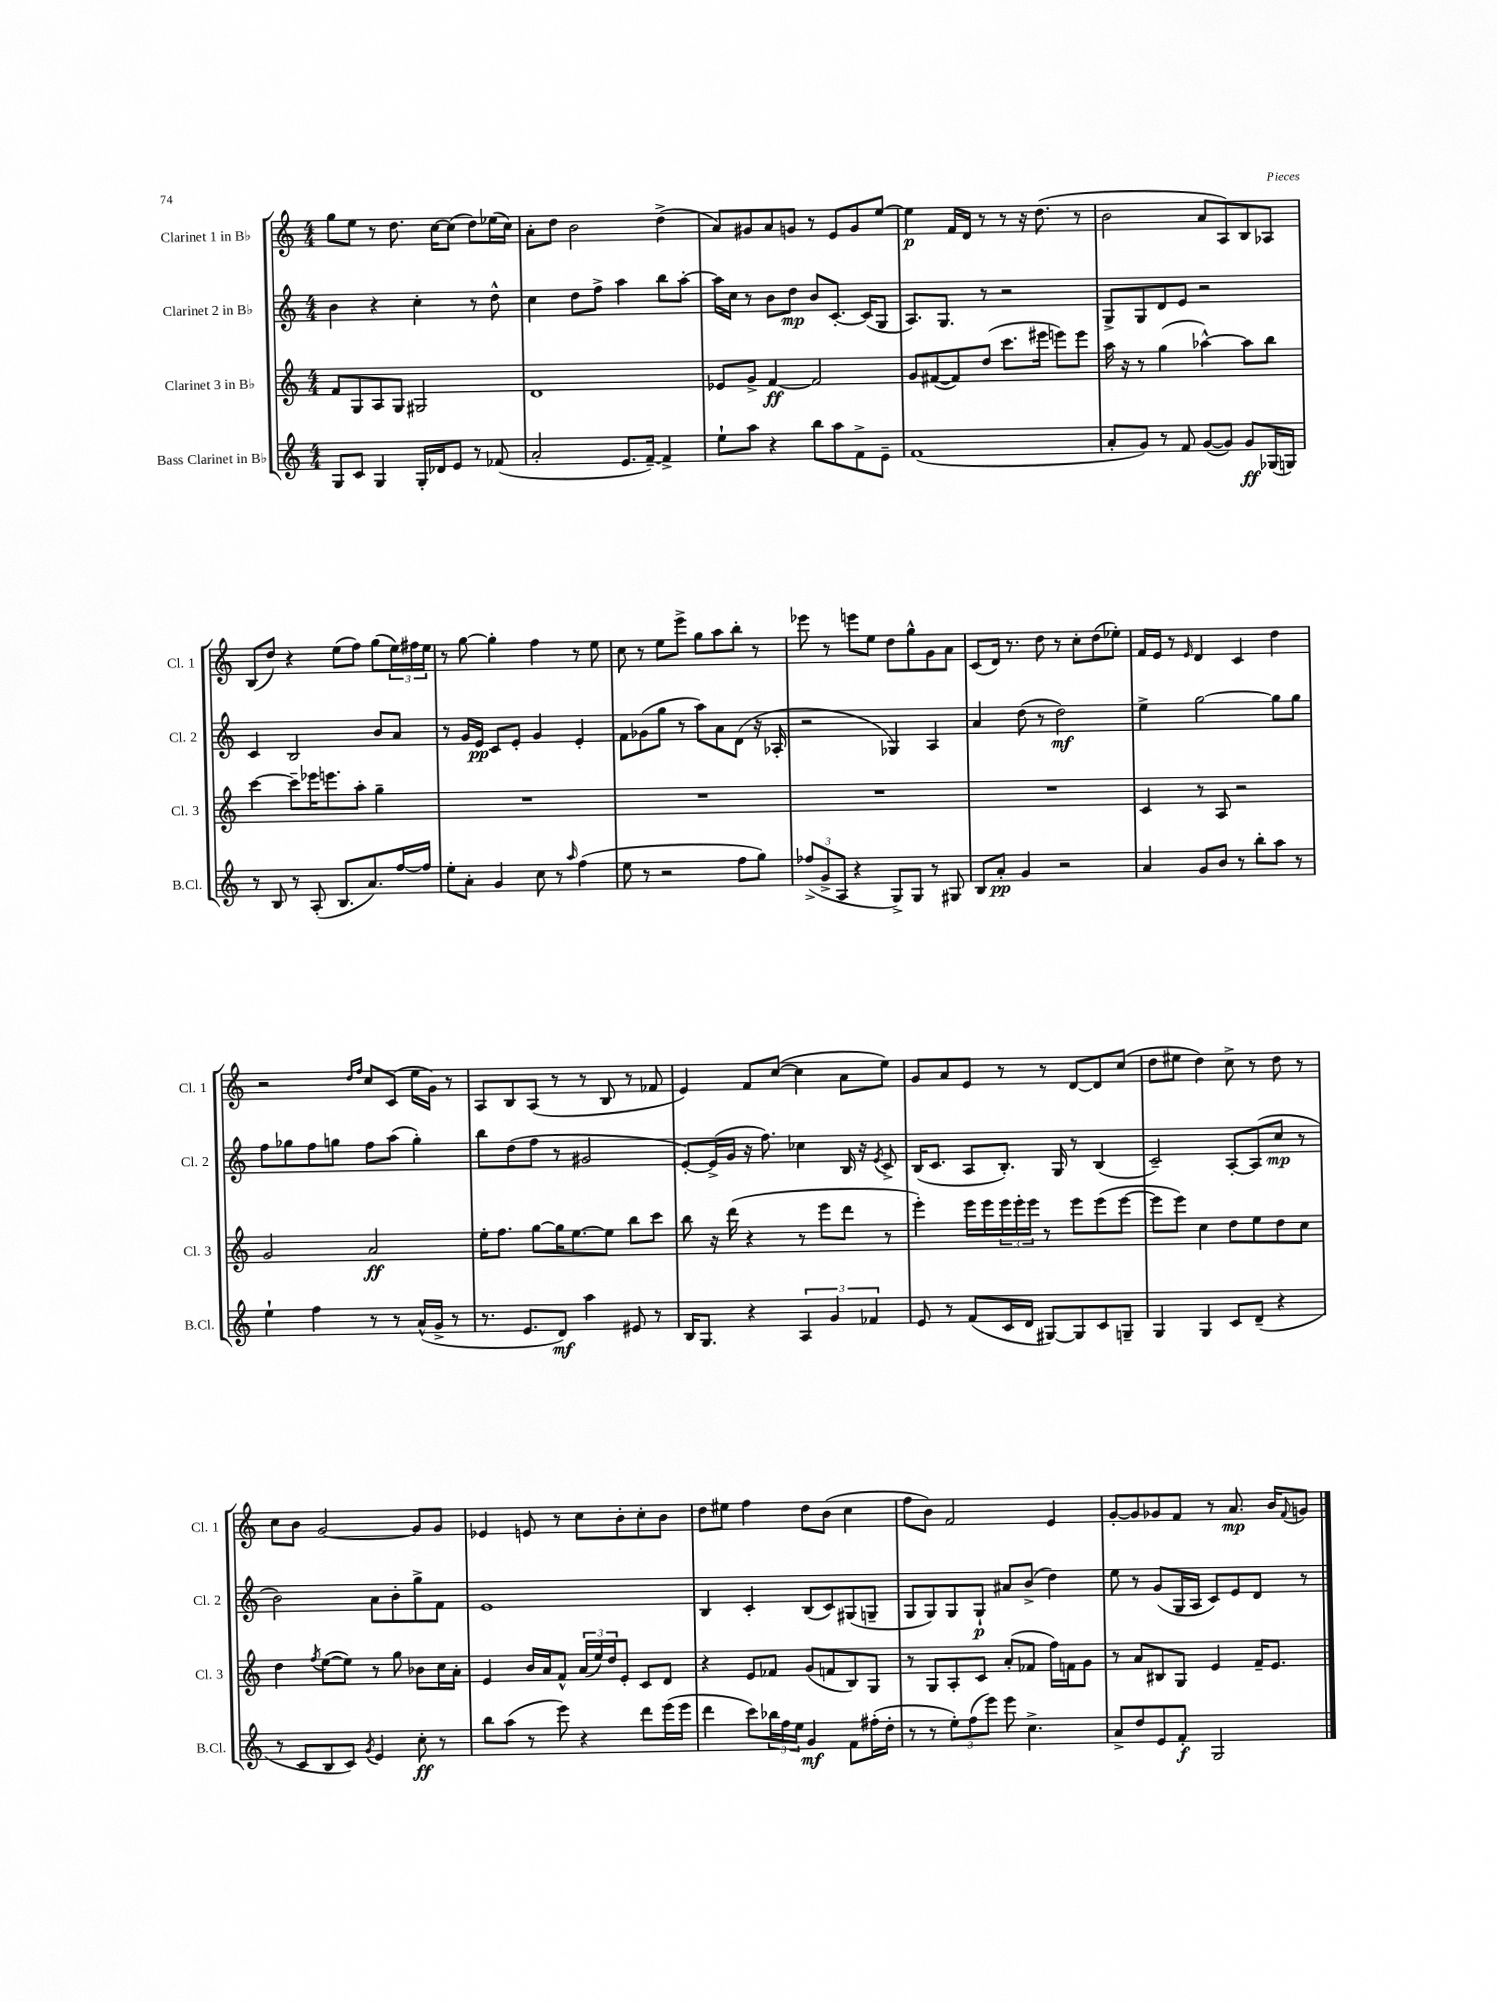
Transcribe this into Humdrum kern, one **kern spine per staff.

**kern	**dynam	**kern	**dynam	**kern	**dynam	**kern	**dynam
*part4	*part4	*part3	*part3	*part2	*part2	*part1	*part1
*staff4	*staff4	*staff3	*staff3	*staff2	*staff2	*staff1	*staff1
*I"Bass Clarinet in B♭	*	*I"Clarinet 3 in B♭	*	*I"Clarinet 2 in B♭	*	*I"Clarinet 1 in B♭	*
*I'B.Cl.	*	*I'Cl. 3	*	*I'Cl. 2	*	*I'Cl. 1	*
*clefG2	*	*clefG2	*	*clefG2	*	*clefG2	*
*k[]	*	*k[]	*	*k[]	*	*k[]	*
*M4/4	*	*M4/4	*	*M4/4	*	*M4/4	*
=14	=14	=14	=14	=14	=14	=14	=14
8G/L	.	8f/L	.	4b\	.	8gg\L	.
8c/J	.	8G/	.	.	.	8ee\J	.
4G/	.	8A/	.	4r	.	8r	.
.	.	8G/J	.	.	.	8.dd\	.
16G'/LL	.	2G#X/	.	4cc'\	.	.	.
16d-X/J	.	.	.	.	.	[16cc\KL	.
8e/J	.	.	.	.	.	(8cc\J]	.
8r	.	.	.	8r	.	8dd\L)	.
(8f-X/	.	.	.	8dd^^\	.	(16ee-X\L	.
.	.	.	.	.	.	16cc\JJ)	.
=15	=15	=15	=15	=15	=15	=15	=15
2a'/	.	1d	.	4cc\	.	8a'\L	.
.	.	.	.	.	.	8dd\J	.
.	.	.	.	8dd\L	.	2b\	.
.	.	.	.	8ff^\J	.	.	.
8.e/L	.	.	.	4aa\	.	.	.
[16f~/Jk)	.	.	.	.	.	.	.
4f^/]	.	.	.	8bb\L	.	(4dd^\	.
.	.	.	.	[8aa'\J	.	.	.
=16	=16	=16	=16	=16	=16	=16	=16
8ee`\L	.	8e-X/L	.	16aa\LL]	.	8a/L)	.
.	.	.	.	16cc\JJ	.	.	.
8aa\J	.	8g^/J	.	8r	.	8g#X/	.
4r	.	[4f/	ff	8b\L	.	8a/	.
.	.	.	.	8dd\J	mp	8gn/J	.
8bb\L	.	2f/]	.	8b/L	.	8r	.
8aa\	.	.	.	[8.c'/J	.	8e/L	.
8f^\	.	.	.	.	.	8g/	.
.	.	.	.	(16c/KL]	.	.	.
8e~\J	.	.	.	8G/J	.	[8ee/J	.
=17	=17	=17	=17	=17	=17	=17	=17
(1f	.	8g/L	.	8.A/L)	.	4ee\]	p
.	.	([8f#X/	.	.	.	.	.
.	.	.	.	8.G/J	.	.	.
.	.	8f#/])	.	.	.	16f/LL	.
.	.	.	.	.	.	16d/JJ	.
.	.	(8dd/J	.	8r	.	8r	.
.	.	8.ccc\L	.	2r	.	8r	.
.	.	.	.	.	.	16r	.
.	.	16eee#X\Jk	.	.	.	(8.dd\	.
.	.	8eeen\L)	.	.	.	.	.
.	.	8eee\J	.	.	.	8r	.
=18	=18	=18	=18	=18	=18	=18	=18
8a'/L	.	16aa\	.	8G^/L	.	2b\	.
.	.	16r	.	.	.	.	.
8g/J)	.	8r	.	8G/	.	.	.
8r	.	(4gg\	.	8d/	.	.	.
8f/	.	.	.	8e/J	.	.	.
([8g/L	.	[4aa-X^^\)	.	2r	.	8a/L	.
8g/J])	.	.	.	.	.	8A/)	.
8g/L	ff	8aa-\L]	.	.	.	8B/	.
(16G-X/L	.	8bb\J	.	.	.	8A-X/J	.
16Gn/JJ)	.	.	.	.	.	.	.
!!LO:LB:g=z
=19	=19	=19	=19	=19	=19	=19	=19
8r	.	[4ccc\	.	4c/	.	(8B/L	.
8B/	.	.	.	.	.	8dd/J)	.
8r	.	8ccc~\L]	.	2B/	.	4r	.
(8A'/	.	16eee-X\K	.	.	.	.	.
.	.	8.eeen\	.	.	.	.	.
8.B/L	.	.	.	.	.	(8ee\L	.
.	.	8aa'\J	.	.	.	8ff\J)	.
8.a/)	.	.	.	.	.	.	.
.	.	4gg~\	.	8b/L	.	(8gg\L	.
[16ff/L	.	.	.	8a/J	.	24ee\L)	.
.	.	.	.	.	.	24ff#X\	.
16ff/JJ]	.	.	.	.	.	.	.
.	.	.	.	.	.	24ee\JJ	.
=20	=20	=20	=20	=20	=20	=20	=20
8ee'\L	.	1r	.	8r	.	8r	.
8a'\J	.	.	.	16g/LL	.	[8gg\	.
.	.	.	.	16e/JJ	pp	.	.
4g/	.	.	.	8c/L	.	4gg'\]	.
.	.	.	.	8e'/J	.	.	.
8cc\	.	.	.	4g/	.	4ff\	.
8r	.	.	.	.	.	.	.
16qqaa/	.	.	.	.	.	.	.
(4ff\	.	.	.	4e'/	.	8r	.
.	.	.	.	.	.	8ee\	.
=21	=21	=21	=21	=21	=21	=21	=21
8ee\	.	1r	.	8f\L	.	8cc\	.
8r	.	.	.	(8g-X\	.	8r	.
2r	.	.	.	8gg\J	.	8ee\L	.
.	.	.	.	8r	.	8eee^\J	.
.	.	.	.	8aa\L)	.	8gg\L	.
.	.	.	.	8a\	.	8aa\	.
8ff\L	.	.	.	(8d\J	.	8bb'\J	.
8gg\J)	.	.	.	16r	.	8r	.
.	.	.	.	16A-X'/	.	.	.
=22	=22	=22	=22	=22	=22	=22	=22
(12ff-X^/L	.	1r	.	2r	.	8eee-X\	.
12g^/	.	.	.	.	.	.	.
.	.	.	.	.	.	8r	.
12A/J	.	.	.	.	.	.	.
4r	.	.	.	.	.	8eeen\L	.
.	.	.	.	.	.	8ee\J	.
8G^/L)	.	.	.	4G-X/)	.	8dd\L	.
8G/J	.	.	.	.	.	8gg^^\	.
8r	.	.	.	4A/	.	8g\	.
8G#X/	.	.	.	.	.	8a\J	.
=23	=23	=23	=23	=23	=23	=23	=23
8B/L	.	1r	.	4a/	.	(8c/L	.
8a'/J	pp	.	.	.	.	16d/Jk)	.
.	.	.	.	.	.	8.r	.
4g/	.	.	.	(8dd\	.	.	.
.	.	.	.	8r	.	8dd\	.
2r	.	.	.	2dd\)	mf	8r	.
.	.	.	.	.	.	8cc'\L	.
.	.	.	.	.	.	(8dd\	.
.	.	.	.	.	.	8ee-X'\J)	.
=24	=24	=24	=24	=24	=24	=24	=24
4a/	.	4c/	.	4ee^\	.	16f/LL	.
.	.	.	.	.	.	16e/JJ	.
.	.	.	.	.	.	8r	.
.	.	.	.	.	.	16qqe/	.
8g/L	.	8r	.	[2gg\	.	4d/	.
8b/J	.	8A/	.	.	.	.	.
8r	.	2r	.	.	.	4c/	.
8bb'\L	.	.	.	.	.	.	.
8aa\J	.	.	.	8gg\L]	.	4dd\	.
8r	.	.	.	8gg\J	.	.	.
!!LO:LB:g=z
=25	=25	=25	=25	=25	=25	=25	=25
4ee`\	.	2g/	.	8ff\L	.	2r	.
.	.	.	.	8gg-X\	.	.	.
4ff\	.	.	.	8ff\	.	.	.
.	.	.	.	8ggn\J	.	.	.
.	.	.	.	.	.	16qqdd/LL	.
.	.	.	.	.	.	16qqff/JJ	.
8r	.	2a/	ff	8ff\L	.	8cc/L	.
8r	.	.	.	(8aa\J	.	(8c/J	.
(16a^^/LL	.	.	.	4gg'\)	.	16ee\LL	.
16g^/JJ	.	.	.	.	.	16g\JJ)	.
8r	.	.	.	.	.	8r	.
=26	=26	=26	=26	=26	=26	=26	=26
8.r	.	16ee'\KL	.	8bb\L	.	8A/L	.
.	.	8.ff\J	.	.	.	.	.
.	.	.	.	(8dd\	.	8B/	.
8.e/L	.	.	.	.	.	.	.
.	.	[8gg\L	.	8ff\J	.	(8A/J	.
8d/J)	mf	16gg\K]	.	8r	.	8r	.
.	.	[8.ee\	.	.	.	.	.
4aa\	.	.	.	2g#X/	.	8r	.
.	.	8ee\J]	.	.	.	8B/	.
8e#X/	.	8bb\L	.	.	.	8r	.
8r	.	8ccc\J	.	.	.	8f-X/	.
=27	=27	=27	=27	=27	=27	=27	=27
16B/KL	.	8bb\	.	[8e'/L)	.	4e/)	.
8.G/J	.	.	.	.	.	.	.
.	.	16r	.	(16e^/L]	.	.	.
.	.	(16ddd\	.	16g/JJ	.	.	.
4r	.	4r	.	16r	.	8f/L	.
.	.	.	.	8.ff\)	.	.	.
.	.	.	.	.	.	([8cc/J	.
6A/	.	8r	.	4cc-X\	.	4cc\]	.
.	.	8eee\L	.	.	.	.	.
6g/	.	.	.	.	.	.	.
.	.	8ddd\J	.	16B/	.	8a\L	.
.	.	.	.	16r	.	.	.
6f-X/	.	.	.	.	.	.	.
.	.	.	.	8qe/	.	.	.
.	.	8r	.	8c^/	.	8ee\J)	.
=28	=28	=28	=28	=28	=28	=28	=28
8e/	.	4eee'\)	.	(16B/KL	.	8g/L	.
.	.	.	.	8.c/J	.	.	.
8r	.	.	.	.	.	8a/	.
(8f/L	.	16eee\LL	.	8A/L	.	8e/J	.
.	.	16eee\	.	.	.	.	.
16c/L	.	24eee\	.	8.B'/J)	.	8r	.
.	.	24eee'\	.	.	.	.	.
16d/JJ	.	.	.	.	.	.	.
.	.	24eee\JJ	.	.	.	.	.
[8G#X/L)	.	8r	.	.	.	8r	.
.	.	.	.	16G/	.	.	.
8G#/]	.	8eee\L	.	8r	.	[8d/L	.
8c/	.	(8eee\	.	(4B/	.	8d/]	.
8Gn~/J	.	[8eee\J	.	.	.	(8cc/J	.
=29	=29	=29	=29	=29	=29	=29	=29
4G/	.	8eee\L]	.	2c~/)	.	8dd\L	.
.	.	8eee\J)	.	.	.	8ee#X\J	.
4G/	.	4cc\	.	.	.	4dd\)	.
8c/L	.	8dd\L	.	[8A'/L	.	8cc^\	.
(8d~/J	.	8ee\	.	(8A/]	.	8r	.
4r	.	8dd\	.	8cc/J	mp	8dd\	.
.	.	8cc\J	.	8r	.	8r	.
!!LO:LB:g=z
=30	=30	=30	=30	=30	=30	=30	=30
8r	.	4dd\	.	2b\)	.	8cc\L	.
8c/L	.	.	.	.	.	8b\J	.
.	.	8qff/	.	.	.	.	.
8B/	.	([8ee\L	.	.	.	[2g/	.
8c/J)	.	8ee\J])	.	.	.	.	.
8qg/	.	.	.	.	.	.	.
4e/	.	8r	.	8a\L	.	.	.
.	.	8gg\	.	8b'\	.	.	.
8cc'\	ff	8b-X\L	.	8gg^\	.	8g/L]	.
8r	.	16cc\L	.	8f\J	.	8g/J	.
.	.	16a'\JJ	.	.	.	.	.
=31	=31	=31	=31	=31	=31	=31	=31
8bb\L	.	4e/	.	1e	.	4e-X/	.
(8aa\J	.	.	.	.	.	.	.
8r	.	16b/LL	.	.	.	8en/	.
.	.	16a/J	.	.	.	.	.
8eee\)	.	8f^^/J	.	.	.	8r	.
4r	.	(24a/LL	.	.	.	8cc\L	.
.	.	24ee/)	.	.	.	.	.
.	.	24dd/J	.	.	.	.	.
.	.	8e'/J	.	.	.	8b'\	.
8ddd\L	.	8c/L	.	.	.	8cc'\	.
(16eee\L	.	8d/J	.	.	.	8b\J	.
16eee\JJ	.	.	.	.	.	.	.
=32	=32	=32	=32	=32	=32	=32	=32
4ddd\	.	4r	.	4B/	.	8dd\L	.
.	.	.	.	.	.	8ee#X\J	.
8ccc\L)	.	8e/L	.	4c'/	.	4ff\	.
24bb-X\L	.	8f-X/J	.	.	.	.	.
24ff\	.	.	.	.	.	.	.
24ee\JJ	.	.	.	.	.	.	.
4g/	mf	(8g/L	.	(8B/L	.	8dd\L	.
.	.	8fn/	.	8c/)	.	(8b\J	.
8f\L	.	8B/)	.	(8G#X/	.	4cc\	.
(16ff#X'\L	.	8G/J	.	8Gn~/J	.	.	.
16dd'\JJ	.	.	.	.	.	.	.
=33	=33	=33	=33	=33	=33	=33	=33
8r	.	8r	.	8G/L	.	8ff\L	.
8r	.	8G/L	.	8G/)	.	8b\J)	.
12ee'\L)	.	8A'/	.	8G/	.	2f/	.
(12ff\	.	.	.	.	.	.	.
.	.	8c/J	.	8G`/J	p	.	.
12eee\J)	.	.	.	.	.	.	.
8eee\	.	(8a'/L	.	8a#X/L	.	.	.
4.cc^\	.	8f-X/J	.	(8b^/J	.	.	.
.	.	16ff\LL)	.	4dd\)	.	4e/	.
.	.	16fn\J	.	.	.	.	.
.	.	8g\J	.	.	.	.	.
=34	=34	=34	=34	=34	=34	=34	=34
8a^/L	.	8r	.	8ee\	.	[8g'/L	.
8dd/	.	8a/L	.	8r	.	8g/]	.
8e/	.	8B#X/	.	(8g/L	.	8g-X/	.
8f'/J	f	8G/J	.	16G/L	.	8f/J	.
.	.	.	.	16A/JJ	.	.	.
2G/	.	4e/	.	8c/L)	.	8r	.
.	.	.	.	8e/	.	8.a/	mp
.	.	16f~/KL	.	8d/J	.	.	.
.	.	8.e/J	.	.	.	16b/KL	.
.	.	.	.	.	.	8qqf/	.
.	.	.	.	8r	.	8gn/J	.
==	==	==	==	==	==	==	==
*-	*-	*-	*-	*-	*-	*-	*-
